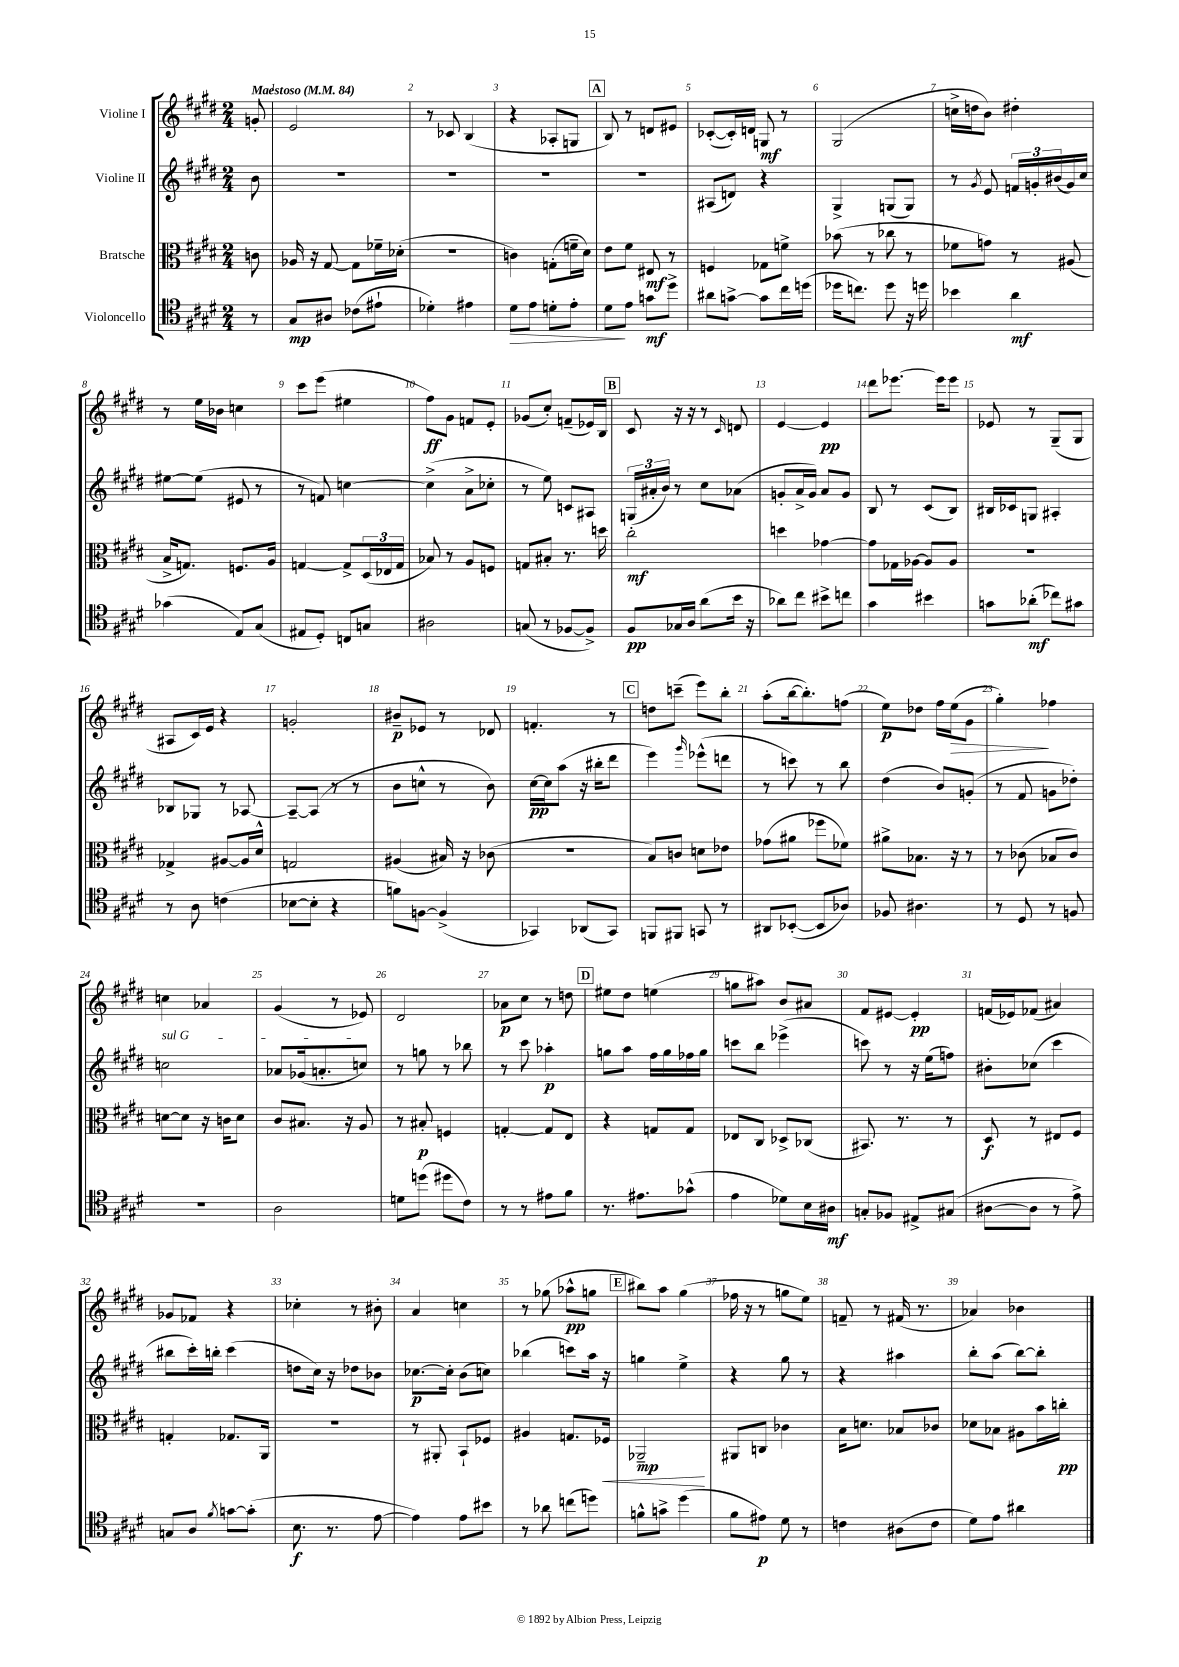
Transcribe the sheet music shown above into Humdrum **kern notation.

**kern	**kern	**kern	**kern
*staff4	*staff3	*staff2	*staff1
*clefC4	*clefC3	*clefG2	*clefG2
*k[f#c#g#d#]	*k[f#c#g#d#]	*k[f#c#g#d#]	*k[f#c#g#d#]
*M2/4	*M2/4	*M2/4	*M2/4
*MM84	*MM84	*MM84	*MM84
8r	8c	8b	8g'
=	=	=	=
8G#	16A-	2r	2e
.	16r	.	.
8A#	[8G#	.	.
(8c-	8G#]	.	.
8e#`	16f-~	.	.
.	(16d-'	.	.
=	=	=	=
4d-')	2r	2r	8r
.	.	.	8c-
4e#	.	.	(4B
=	=	=	=
8d#	4c)	2r	4r
8e	.	.	.
8d'	(8G'	.	8A-'
8e'	16f~	.	8G
.	16d#)	.	.
=	=	=	=
8d#	8e	2r	8B)
8e	8f#	.	8r
8g	8E#	.	8d
8dd#^	8r	.	8e#
=	=	=	=
8a#	4F	(8A#	([8c-'
[8g^	.	8d)	16c-'])
.	.	.	16d
8g]	8G-	4r	8G
16cc#	8f^	.	8r
(16dd	.	.	.
=	=	=	=
16dd-	(8b-	4G#^	(2G#
8.cc)	.	.	.
.	8r	.	.
8dd-	8cc-	(8G	.
16r	8r	8G)	.
16dd	.	.	.
=	=	=	=
4b-	8f-	8r	16cc^
.	.	.	16dd
.	.	8qg#	.
.	8g)	8e	8b)
4a	8r	24f	4dd#'
.	.	24g'	.
.	.	(24b#	.
.	(8A#	16g)	.
.	.	16cc#	.
=	=	=	=
(4g-	16B^	[8ee#	8r
.	8.G)	.	.
.	.	(8ee#]	16ee
.	.	.	16b-
8E)	8.F	8e#	4cc
(8G#	.	8r	.
.	16A	.	.
=	=	=	=
8E#	[4G	8r	8ccc#
8D#')	.	8f)	(8eee
8C	8G^]	[4cc	4ee#
8G	(24D#	.	.
.	24E-	.	.
.	24G	.	.
=	=	=	=
2A#	8B-)	(4cc^]	8ff#)
.	8r	.	8g#
.	8A	8a^	8f
.	8F	8cc-'	8e'
=	=	=	=
(8G	8G	8r	(8g-
8r	8B#'	8ee)	8cc#')
[8F-	8.r	8c	(8f~
8F-^])	.	8A#	16e-)
.	16dd	.	16B
=	=	=	=
8F#	2cc#'	(24G	8c#
.	.	24a#'	.
.	.	24b)	.
16G-	.	8r	16r
16A	.	.	16r
(8a	.	8cc#	8r
.	.	.	16qqc#
16b	.	(8a-	8d
16r	.	.	.
=	=	=	=
8a-)	4dd	8g'	[4e
8cc#	.	16a^	.
.	.	16g)	.
8b#^	[4g-	8a	4e]
8cc	.	8g	.
=	=	=	=
4g#	8g-]	8B	8ddd#
.	16G-	8r	[8.eee-
.	[16A-	.	.
4b#	8A-]	(8c#	.
.	.	.	16eee-]
.	8A-	8B)	8eee-
=	=	=	=
8g	2r	16B#	8e-
.	.	16c-	.
(8a-'	.	8G	8r
8cc-)	.	4A#'	(8G#~
8g#	.	.	8G#
=	=	=	=
8r	4G-^	8B-	8A#
8A	.	8G-	16c#)
.	.	.	16e
(4c	[8A#	8r	4r
.	16A#]	[8A-	.
.	16d#^^	.	.
=	=	=	=
[8B-	2G	8A-~_	2g'
8B-']	.	(8A-]	.
4r	.	8r	.
.	.	8r	.
=	=	=	=
8f)	(4A#	8b	8b#~
[8F	.	8cc^^	8e-
(4F^]	16B#)	8r	8r
.	16r	.	.
.	(8c-	8b)	8d-
=	=	=	=
4GG-)	2r	[16cc#	4.f'
.	.	16cc#]	.
.	.	(8aa	.
(8AA-	.	16r	.
.	.	16bb#'	.
8GG-)	.	8ddd#	8r
=	=	=	=
8FF	8B)	4eee)	8dd
8FF#	8c	.	(8ccc~
.	.	16qqggg#	.
8GG	8d	(8eee-^^	8eee)
8r	8e-	8ddd	8bb'
=	=	=	=
8AA#	(8g-	8r	(8aa'
([8BB-'	8a#	8ccc)	[16bb
.	.	.	8.bb'])
8BB-]	8ff-	8r	.
8A-)	8f-)	8bb	(8ff
=	=	=	=
8F-	8a#^	(4dd#	8ee)
4.A#	8.B-	.	8dd-
.	.	8b)	16ff#
.	16r	.	(16ee
.	8r	(8g'	8g#
=	=	=	=
8r	8r	8r	4gg#')
8D#	(8c-	8f#	.
8r	8B-	8g	4ff-
8F	8c-)	8dd-')	.
=	=	=	=
2r	[8d	2cc	4cc
.	8d]	.	.
.	16r	.	4a-
.	16c	.	.
.	8d	.	.
=	=	=	=
2A	8c#	8a-	(4g#
.	8.B#	(16g-	.
.	.	8.a'	.
.	.	.	8r
.	16r	.	.
.	8A	8cc)	8e-)
=	=	=	=
8d	8r	8r	2d#
(8dd	8B#'	8gg	.
8dd#	4F	8r	.
8c#)	.	8bb-	.
=	=	=	=
8r	[4G'	8r	8a-
8r	.	8ccc#	8cc#
8e#	8G]	4aa-'	8r
8f#	8E	.	8dd
=	=	=	=
8.r	4r	8gg	8ee#
.	.	8aa	8dd#
8.e#	.	.	.
.	8G	16ff#	(4ee
.	.	16gg	.
(8g-^^	8G	16ff-	.
.	.	16gg	.
=	=	=	=
4e	8E-	8ccc	8gg
.	8C#	8bb	8aa#)
8d-)	8D-^	(4eee-^	8b
16B	(8C-	.	8a#
16A#	.	.	.
=	=	=	=
8G'	8.BB#)	8ccc)	8f#
8F-	.	8r	[8e#
.	8.r	.	.
8E#^	.	16r	4e#']
.	.	(16ee	.
(8G#	8r	8ff)	.
=	=	=	=
[8A#	8D#	8b#'	(16f
.	.	.	16e-)
8A#]	8r	(8cc-	(8f-
8r	8E#	4ccc#	4a#)
8e^)	8F#	.	.
=	=	=	=
8G	4G'	8bb#	8g-
8A	.	16ccc#')	8f-
.	.	16bb'	.
8qf#	.	.	.
[8g	8.G-	(4ccc#	4r
(8g']	.	.	.
.	16AA	.	.
=	=	=	=
8.B	2r	8dd	4cc-'
.	.	16cc#)	.
8.r	.	16r	.
.	.	8dd-	8r
[8e	.	8b-	8b#'
=	=	=	=
4e])	8r	[8.cc-	4a
.	8AA#'	.	.
.	.	16cc-']	.
8e	8BB`	(8b	4cc
8b#	8F-	8cc)	.
=	=	=	=
8r	4A#	(4bb-	8r
8a-	.	.	(8gg-
(8cc	8.G	8ccc)	8aa-^^
8dd)	.	16aa	8gg
.	16F-	16r	.
=	=	=	=
8f^^	2AA-~	4gg	8bb#)
8g^	.	.	8aa
(4dd#	.	4ee^	(4gg#
=	=	=	=
8f#	8AA#	4r	16ff-
.	.	.	16r
8e#)	8C	.	8r
8d#	4c-	8gg#	8gg
8r	.	8r	8ee)
=	=	=	=
4c	16B	4r	8f~
.	8.d	.	.
.	.	.	8r
(8A#	8B-	4aa#	(16f#
.	.	.	8.r
8c	8c-	.	.
=	=	=	=
8d#)	8d-	8bb'	4a-)
8e	8B-	(8aa	.
4a#	8A#	[8bb)	4b-
.	16b	8bb']	.
.	16cc'	.	.
==	==	==	==
*-	*-	*-	*-
